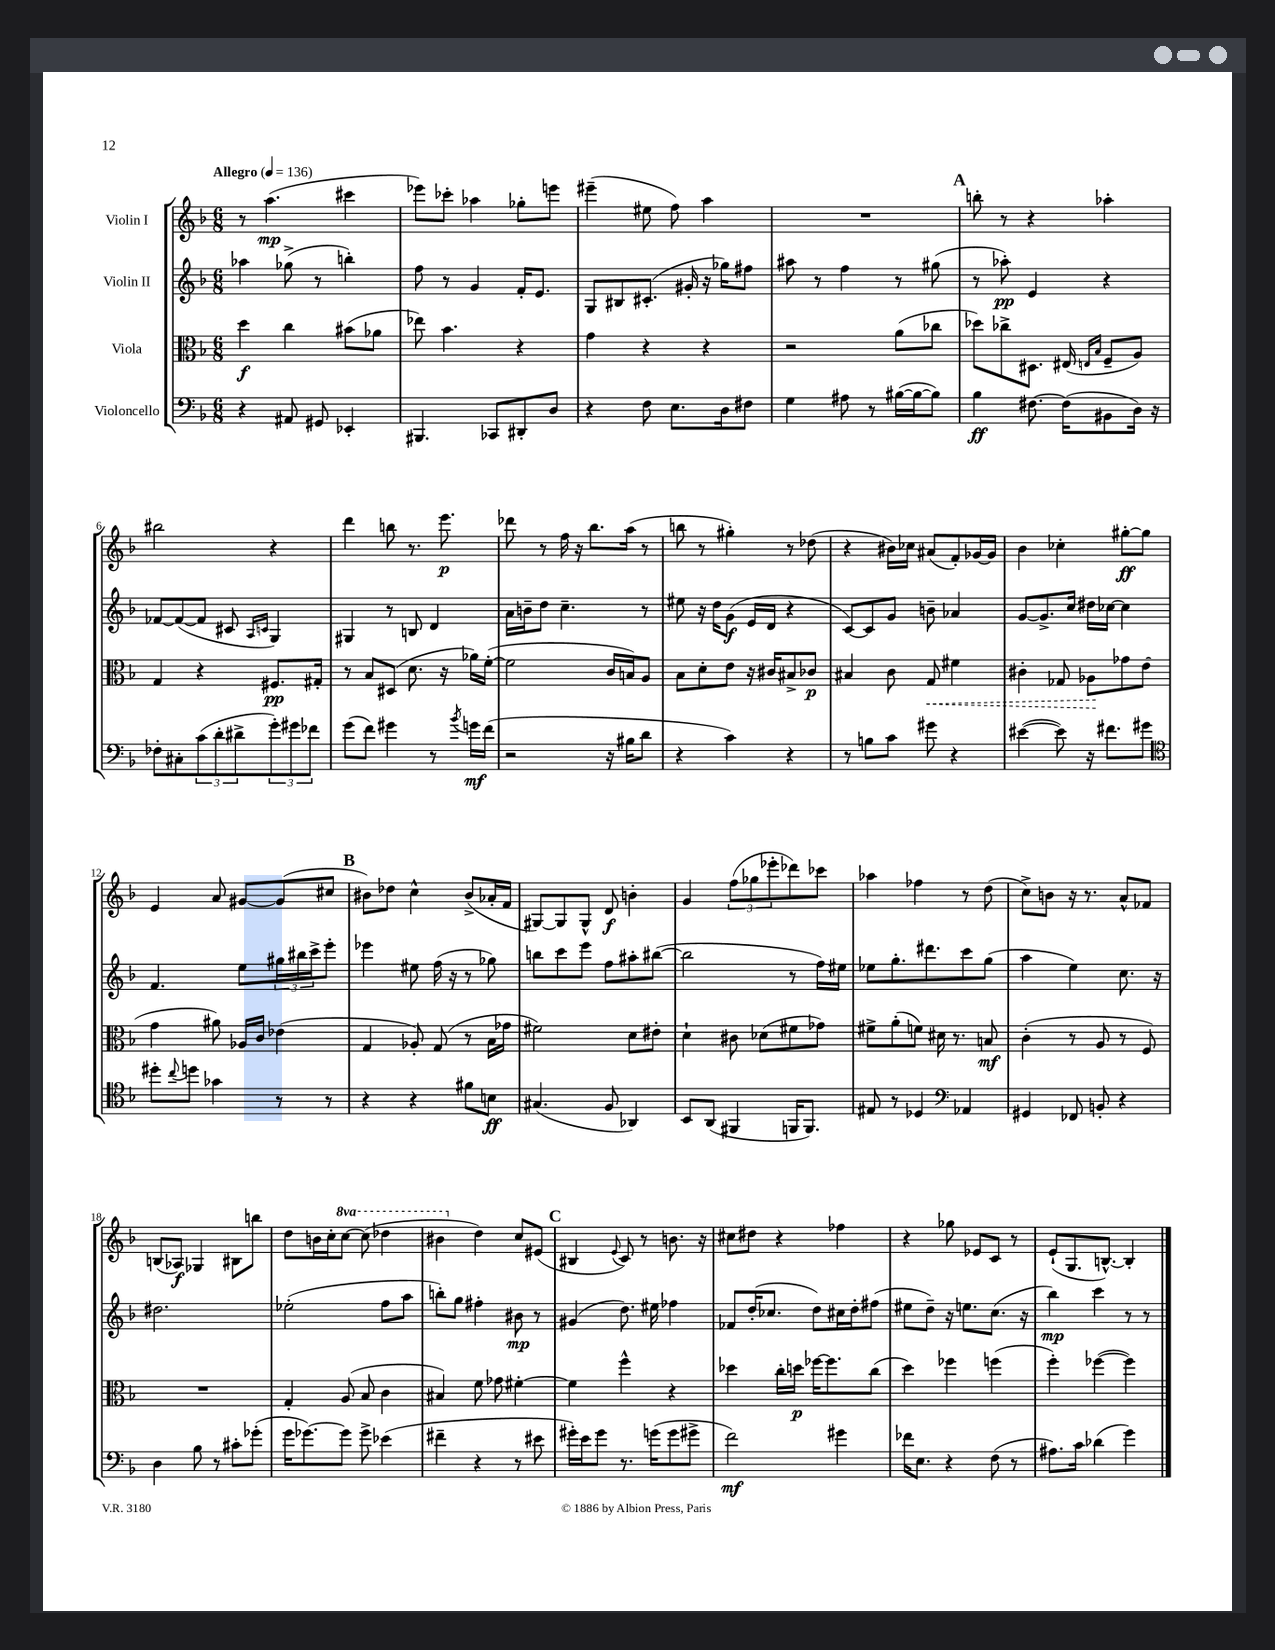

**kern	**kern	**kern	**kern
*staff4	*staff3	*staff2	*staff1
*clefF4	*clefC3	*clefG2	*clefG2
*k[b-]	*k[b-]	*k[b-]	*k[b-]
*M6/8	*M6/8	*M6/8	*M6/8
*MM136	*MM136	*MM136	*MM136
4r	4dd	4aa-	8r
.	.	.	(4.aa
8AA#	4cc	(8gg-^	.
8GG#	.	8r	.
4EE-'	(8b#	4bb')	4ccc#
.	8a-	.	.
=	=	=	=
4.BBB#	8ee-)	8ff	8eee-)
.	4.b-	8r	8ccc-'
.	.	4g	4aa-
8CC-	.	.	.
8DD#'	4r	16f'	8gg-'
.	.	8.e	.
8D	.	.	8eee
=	=	=	=
4r	4g	8G	(4eee#~
.	.	8B#	.
8F	4r	(8.c#'	8ee#
8.E	.	.	8ff)
.	.	16g#'	.
.	4r	16r	4aa
16D	.	16gg-)	.
8F#	.	8ff#	.
=	=	=	=
4G	2r	8aa#	2.r
.	.	8r	.
8A#	.	4ff	.
8r	.	.	.
([16B#	(8a	8r	.
16B#_	.	.	.
8B#])	8cc-	(8gg#	.
=	=	=	=
4B-	8dd-)	8r	8bb'
.	8cc-^	8aa-')	8r
[8.F#	8.D#	4e	4r
(16F#]	(16E#	.	.
.	16qqE	.	.
.	16qqB-	.	.
8BB#	8F~	4r	4aa-'
16D)	8A)	.	.
16r	.	.	.
=	=	=	=
8F-'	4G	[8f-	2bb#
8C#'	.	(8f-_	.
(12c	4r	8f-]	.
12d'	.	.	.
.	.	8c#	.
12d#^	.	.	.
.	.	16qqA	.
.	.	16qqc	.
12g')	8.F#	4G)	4r
12g#	.	.	.
12f-	.	.	.
.	16G#'	.	.
=	=	=	=
(8g	8r	4G#	4ddd
8f)	8B-	.	.
4g#	(8D#	8r	8bb
.	8.d	8B	8.r
8r	.	4d	.
.	16r	.	8.eee
8qb-	.	.	.
16g	16a-)	.	.
(16f	([16f'	.	.
=	=	=	=
2r	2f]	16a	8ddd-
.	.	16b~	.
.	.	8dd	8r
.	.	4.cc~	16ff
.	.	.	16r
.	.	.	8.bb-
16r	16c	.	.
16B#	16B)	.	(16aa
8d	8A	8r	8r
=	=	=	=
4r	8B-	8ee#	8bb
.	8d'	16r	8r
.	.	16dd	.
4c)	8e	(8g	4gg#')
.	16r	16e	.
.	16c#	16d	.
4r	8B#^	4r	8r
.	8c-	.	(8dd-
=	=	=	=
8r	4B#	[8c)	4r
8B	.	8c]	.
8c	8c	8g	16b#)
.	.	.	16cc-
8g#	8G	8b~	(8a#
4r	4f#	4a-	8f')
.	.	.	[16g-
.	.	.	16g-]
=	=	=	=
([4e#	4c#'	[8g	4b-
.	.	8.g^]	.
8e#])	8G-	.	4cc-'
.	.	16cc	.
16r	8A-	16dd#	.
8.f#	.	[16cc-	.
.	8g-	4cc-]	[8gg#'
8g#	(8e	.	8gg#]
=	=	=	=
*clefC4	*	*	*
8dd#'	4g	4.f	4e
8qqcc	.	.	.
8dd	.	.	.
4g-	8a#)	.	8a
.	16A-	8ee	[8g#
.	16c	.	.
8r	(4e-	24gg#	(8g#]
.	.	24bb#	.
.	.	24ccc^	.
8r	.	8eee'	8cc#
=	=	=	=
4r	4G	4eee-	8b#)
.	.	.	8dd-
4r	8A-')	8ee#	4cc^^
.	(8G	(16ff	.
.	.	16r	.
8f#	8r	8r	(8b#^
8B	16B-	8gg-)	16a-'
.	16g-	.	16f
=	=	=	=
(4.G#	2f#)	8bb	[8G#)
.	.	8ccc	8G#]
.	.	8eee	8G#^^
8F	.	8ff	8d
4AA-)	8d	8aa#'	4b'
.	8e#'	([8bb#	.
=	=	=	=
8BB-	4d`	2bb#]	4g
(8AA	.	.	.
4FF#	8c#	.	(12ff
.	.	.	12gg-
.	(8d-	.	.
.	.	.	12eee-'
16FF	8f#	8r	8ddd-)
8.FF)	.	.	.
.	8g-)	16ff)	8ccc-
.	.	16ee#	.
=	=	=	=
8E#	8f#^	8ee-	4aa-
8r	(8a'	8.gg'	.
4D-	8f)	.	4ff-
.	.	8.ddd#	.
.	16d#	.	.
.	8.r	.	.
*clefF4	*	*	*
4AA-	.	8ccc	8r
.	8B	(8gg	(8dd
=	=	=	=
4GG#	(4c'	4aa	8cc^)
.	.	.	8b
8FF-	8r	4ee)	16r
.	.	.	8.r
8BB'	8A	.	.
4r	8r	8.cc	8a^^
.	8F)	.	8f-
.	.	16r	.
=	=	=	=
4D	2.r	2.dd#	(8B
.	.	.	8A-)
8B-	.	.	4G-
8r	.	.	.
8c#'	.	.	8B#
(8g-'	.	.	8bb
=	=	=	=
16g	4G'	(2ee-'	8dd
[8.g-)	.	.	.
.	.	.	16b
.	.	.	16cc'
8g-]	(8A	.	[8ccc
8g-^	8B-	.	(8ccc]
(4e-	4c	8ff	4ddd-
.	.	8aa	.
=	=	=	=
4f#~	4B#)	8bb')	4bb#
.	.	8gg	.
4r	8f	4ff#'	4dd)
.	8g-	.	.
8r	[4f#'	8b#	8cc
8e#	.	8r	(8e#
=	=	=	=
16g#')	4f#]	(4g#	4B#
16e	.	.	.
8g#	.	.	.
.	.	.	8qqe
8.r	4ff^^	8.dd)	8c)
.	.	.	8r
(16g	.	16ee#	.
8g	4r	4ff-	8.b
8g#^	.	.	.
.	.	.	16r
=	=	=	=
2f)	4dd-	8f-	8cc#
.	.	(16dd'	8dd#
.	.	8.cc-	.
.	16cc'	.	4r
.	16dd	.	.
.	[16ff-	8dd)	.
.	8.ff-]	.	.
4g#	.	16cc#	4ff-
.	.	16dd'	.
.	(8cc	(8ff#	.
=	=	=	=
16f-	4dd)	8ee#	4r
8.E	.	.	.
.	.	8dd~)	.
4r	4ff-	16r	8gg-
.	.	8.ee	.
.	.	.	8e-
(8F	(4ff	(8.cc	8c
8r	.	.	8r
.	.	16r	.
=	=	=	=
8.A#)	4ff')	4bb-)	(8e`
.	.	.	8.G
16c	.	.	.
(4d-	([4ff-	4ccc	.
.	.	.	[8.B^^)
4g)	4ff-])	8r	4B']
.	.	8r	.
==	==	==	==
*-	*-	*-	*-
